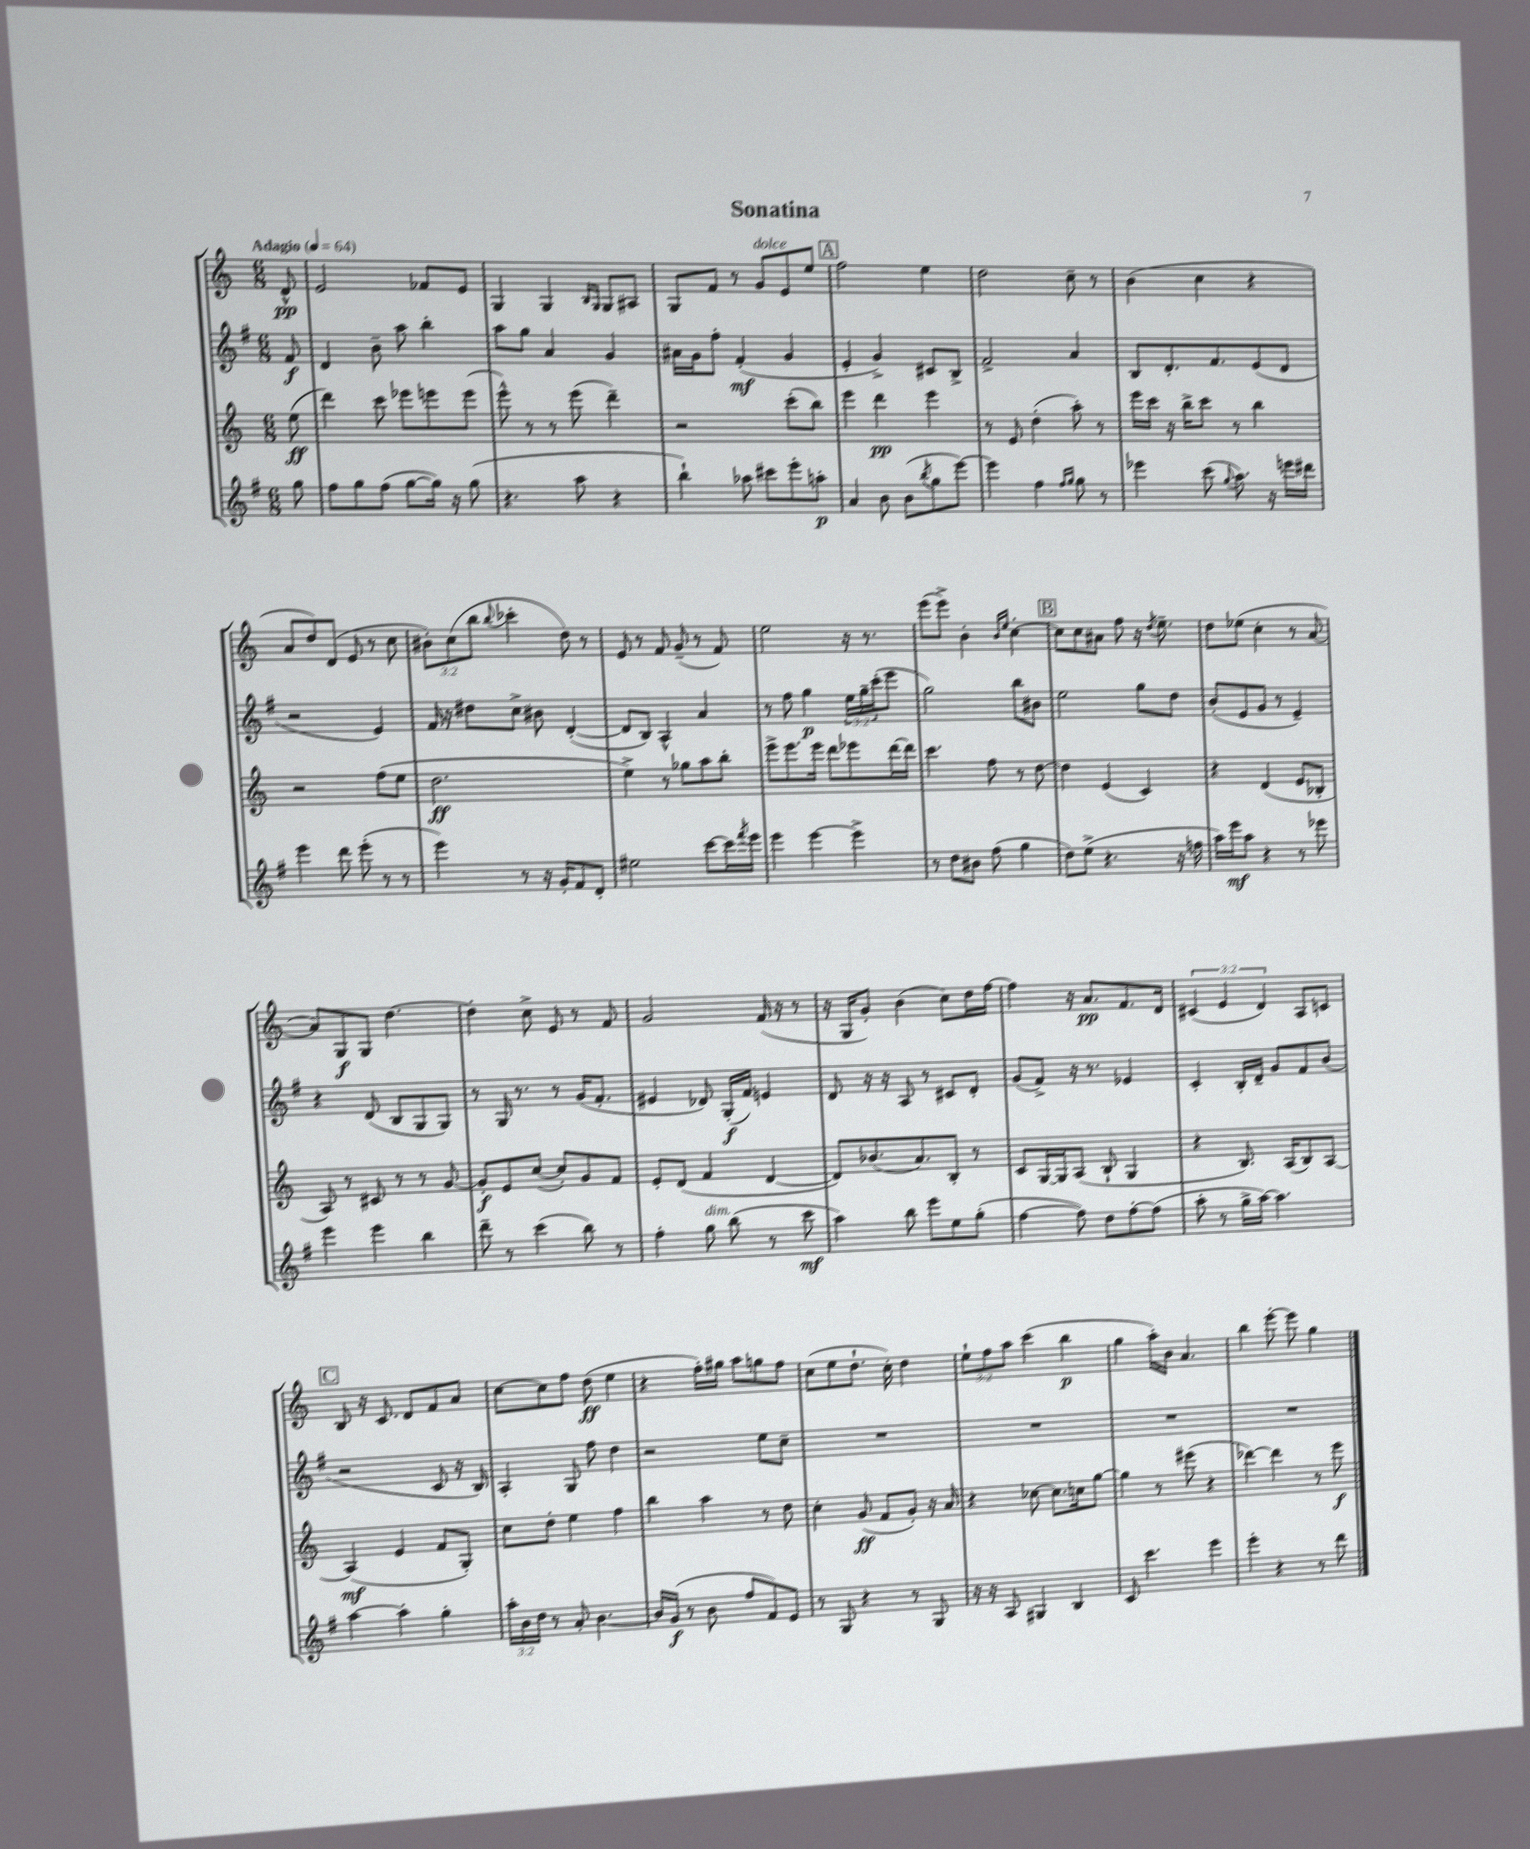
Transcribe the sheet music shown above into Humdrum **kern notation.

**kern	**dynam	**kern	**dynam	**kern	**dynam	**kern	**dynam
*part4	*part4	*part3	*part3	*part2	*part2	*part1	*part1
*staff4	*staff4	*staff3	*staff3	*staff2	*staff2	*staff1	*staff1
*clefG2	*	*clefG2	*	*clefG2	*	*clefG2	*
*k[f#]	*	*k[]	*	*k[f#]	*	*k[]	*
*M6/8	*	*M6/8	*	*M6/8	*	*M6/8	*
*MM64	*	*MM64	*	*MM64	*	*MM64	*
=	=	=	=	=	=	=	=
!	!	!	!	!	!	!LO:TX:a:B:t=Adagio	!
8gg\	.	(8ee\	ff	8f#/	f	8d^^/	pp
=1	=1	=1	=1	=1	=1	=1	=1
8ff#\L	.	4ddd\)	.	4d/	.	2e/	.
8gg\	.	.	.	.	.	.	.
(8ff#\J	.	8ccc\	.	8b~\	.	.	.
[8gg\L	.	8eee-X\L	.	8aa\	.	.	.
16gg\Jk])	.	8eeen\	.	4bb'\	.	8f-X/L	.
16r	.	.	.	.	.	.	.
(8gg\	.	(8eee\J	.	.	.	8e/J	.
=2	=2	=2	=2	=2	=2	=2	=2
4.r	.	8eee^^\)	.	8aa\L	.	4G/	.
.	.	8r	.	8gg\J	.	.	.
.	.	8r	.	4a/	.	4G/	.
8aa\	.	(8eee\	.	.	.	.	.
.	.	.	.	.	.	16qqB/LL	.
.	.	.	.	.	.	16qqG/JJ	.
4r	.	4ddd~\)	.	4g/	.	8G/L	.
.	.	.	.	.	.	8A#X/J	.
=3	=3	=3	=3	=3	=3	=3	=3
4bb`\)	.	2r	.	16a#X\LL	.	8G/L	.
.	.	.	.	16g\J	.	.	.
.	.	.	.	8ff#'\J	.	8f/J	.
8aa-X\	.	.	.	(4f#'/	mf	8r	.
!	!	!	!	!	!	!LO:TX:a:i:t=dolce	!
8ccc#X\L	.	.	.	.	.	8g/L	.
8eee'\	.	(8ccc'\L	.	4g/	.	8e/	.
8aan'\J	p	8bb\J)	.	.	.	8ee/J	.
!!LO:REH:place=s1:t=A
=4	=4	=4	=4	=4	=4	=4	=4
4a/	.	4eee\	.	4e'/	.	2ff\	.
8b\	.	4ddd\	pp	4g^/)	.	.	.
(8b\L	.	.	.	.	.	.	.
8qbb/	.	.	.	.	.	.	.
8gg\	.	4eee\	.	8c#X/L	.	4ee\	.
[8eee\J)	.	.	.	8B^/J	.	.	.
=5	=5	=5	=5	=5	=5	=5	=5
4eee\]	.	8r	.	2f#^/	.	2dd\	.
.	.	8e/	.	.	.	.	.
4ff#\	.	(4dd'\	.	.	.	.	.
16qqff#/LL	.	.	.	.	.	.	.
16qqgg/JJ	.	.	.	.	.	.	.
8gg\	.	8aa'\)	.	4a/	.	8cc~\	.
8r	.	8r	.	.	.	8r	.
=6	=6	=6	=6	=6	=6	=6	=6
4eee-X\	.	16eee\LL	.	8B/L	.	(4b\	.
.	.	16ccc\JJ	.	.	.	.	.
.	.	16r	.	8.d'/	.	.	.
.	.	16bb^\KL	.	.	.	.	.
(8ccc\	.	8ccc\J	.	.	.	4cc\	.
.	.	.	.	8.f#/	.	.	.
8qqgg/	.	.	.	.	.	.	.
8.aa\)	.	8r	.	.	.	.	.
.	.	4bb\	.	(8e/	.	4r	.
16r	.	.	.	.	.	.	.
16eeen\LL	.	.	.	8d/J	.	.	.
16ddd#X\JJ	.	.	.	.	.	.	.
!!LO:LB:g=z
=7	=7	=7	=7	=7	=7	=7	=7
4eee\	.	2r	.	2r	.	8a/L	.
.	.	.	.	.	.	8dd/)	.
8ddd\	.	.	.	.	.	(8d/J	.
(8eee'\	.	.	.	.	.	8e/	.
8r	.	(8ff\L	.	4e/)	.	8r	.
8r	.	8ee\J	.	.	.	8cc\	.
=8	=8	=8	=8	=8	=8	=8	=8
4eee\)	.	2.dd\	ff	16f#/	.	12b#X'\L)	.
.	.	.	.	16r	.	.	.
.	.	.	.	.	.	(12cc\	.
.	.	.	.	8dd#X\L	.	.	.
.	.	.	.	.	.	12bb\J	.
.	.	.	.	.	.	8qqbb/	.
8r	.	.	.	8cc^\J	.	4ccc-X'\	.
16r	.	.	.	8b#X\	.	.	.
16g'/KL	.	.	.	.	.	.	.
8f#/	.	.	.	([4d'/	.	8dd\)	.
8d'/J	.	.	.	.	.	8r	.
=9	=9	=9	=9	=9	=9	=9	=9
2ee#X\	.	4ee^\)	.	8d/L]	.	8e/	.
.	.	.	.	8B/J)	.	8r	.
.	.	8r	.	4A^^/	.	8f/	.
.	.	8gg-X\L	.	.	.	(8g~/	.
[8ccc\L	.	8aa\	.	4a/	.	8r	.
16ccc\L]	.	8bb'\J	.	.	.	8f/)	.
8qfff#/	.	.	.	.	.	.	.
16eee\JJ	.	.	.	.	.	.	.
=10	=10	=10	=10	=10	=10	=10	=10
4eee\	.	8eee^\L	.	8r	.	2ee\	.
.	.	8.eee\	.	8ff#\	.	.	.
[4eee\	.	.	.	4gg\	p	.	.
.	.	16eee\Jk	.	.	.	.	.
.	.	8ddd\L	.	.	.	.	.
4eee^\]	.	8eee-X\	.	24ee\LL	.	16r	.
.	.	.	.	24gg~\	.	.	.
.	.	.	.	.	.	8.r	.
.	.	.	.	(24ccc'\J	.	.	.
.	.	[16ddd\L	.	8eee\J	.	.	.
.	.	16ddd\JJ]	.	.	.	.	.
=11	=11	=11	=11	=11	=11	=11	=11
8r	.	4.ccc\	.	2gg\)	.	(8eee\L	.
8dd\L	.	.	.	.	.	8eee^\J)	.
8b#X\J	.	.	.	.	.	4b'\	.
(8ff#\	.	8ff\	.	.	.	.	.
.	.	.	.	.	.	16qqb/LL	.
.	.	.	.	.	.	16qqee/JJ	.
4gg\	.	8r	.	8bb\L	.	[4cc'\	.
.	.	[8dd\	.	8b#X\J	.	.	.
!!LO:REH:place=s1:t=B
=12	=12	=12	=12	=12	=12	=12	=12
8dd\L)	.	4dd\]	.	2ee\	.	8cc\L]	.
(8ee^\J	.	.	.	.	.	8cc\	.
4.r	.	(4e/	.	.	.	8a#X\J	.
.	.	.	.	.	.	8ff\	.
.	.	4c/)	.	8gg\L	.	16r	.
.	.	.	.	.	.	8qdd/	.
.	.	.	.	.	.	8.ee~\	.
16r	.	.	.	8dd\J	.	.	.
16ffn\	.	.	.	.	.	.	.
=13	=13	=13	=13	=13	=13	=13	=13
16aa\LL)	.	4r	.	(8b'/L	.	8dd\L	.
16eee\J	mf	.	.	.	.	.	.
8aa\J	.	.	.	8e/	.	(8ee-X\J	.
4r	.	(4d/	.	8g/J	.	4cc'\	.
.	.	.	.	8r	.	.	.
8r	.	8e/L	.	4e~/)	.	8r	.
8eee-X\	.	8B-X'/J	.	.	.	[8a/	.
!!LO:LB:g=z
=14	=14	=14	=14	=14	=14	=14	=14
4eee\	.	8A/)	.	4r	.	8a/L])	.
.	.	8r	.	.	.	8G/	f
4eee\	.	8c#X/	.	(8d/	.	8G/J	.
.	.	8r	.	8B/L	.	[4.dd\	.
4bb\	.	8r	.	8G/	.	.	.
.	.	[8g/	.	8G/J)	.	.	.
=15	=15	=15	=15	=15	=15	=15	=15
8ddd~\	.	8g'/L]	f	8r	.	4dd'\]	.
8r	.	8e/	.	16G/	.	.	.
.	.	.	.	8.r	.	.	.
(4ccc\	.	([8cc/J	.	.	.	8cc^\	.
.	.	8cc'/L])	.	8r	.	8e/	.
8bb\)	.	8g/	.	(16g/KL	.	8r	.
.	.	.	.	8.f#'/J	.	.	.
8r	.	8f/J	.	.	.	8f/	.
=16	=16	=16	=16	=16	=16	=16	=16
4ff#'\	.	8e'/L	.	4e#X/	.	2g/	.
.	.	(8d/J	.	.	.	.	.
!LO:TX:a:i:t=dim.	!	!	!	!	!	!	!
8gg\	.	4f/	.	8d-X/)	.	.	.
(8bb\	.	.	.	(16G'/LL	f	.	.
.	.	.	.	16f#/JJ)	.	.	.
8r	.	[4d/	.	4en/	.	(16f/	.
.	.	.	.	.	.	16r	.
8ccc\	mf	.	.	.	.	8r	.
=17	=17	=17	=17	=17	=17	=17	=17
4aa\)	.	8d/L])	.	8d/	.	16r	.
.	.	.	.	.	.	16G/KL	.
.	.	(8.b-X/	.	16r	.	8g'/J)	.
.	.	.	.	16r	.	.	.
8bb\	.	.	.	8A/	.	(4b\	.
.	.	8.a/)	.	.	.	.	.
8eee\L	.	.	.	8r	.	.	.
8ee\	.	8B'/J	.	8c#X/L	.	8cc\L)	.
(8gg'\J	.	8r	.	8d'/J	.	16dd\L	.
.	.	.	.	.	.	[16ff\JJ	.
=18	=18	=18	=18	=18	=18	=18	=18
[4ff#\	.	8c/L	.	(8g/L	.	4ff\]	.
.	.	[16G/L	.	8f#^/J)	.	.	.
.	.	16G/J]	.	.	.	.	.
8ff#\])	.	(8A/J	.	16r	.	16r	.
.	.	.	.	8.r	.	8.a/L	pp
8dd\L	.	8B`/	.	.	.	.	.
[8ff#'\	.	4G/	.	4e-X/	.	8.f/	.
(8ff#\J]	.	.	.	.	.	.	.
.	.	.	.	.	.	16d/Jk	.
=19	=19	=19	=19	=19	=19	=19	=19
8aa'\	.	4r	.	4c'/	.	(6c#X/	.
8r	.	.	.	.	.	.	.
.	.	.	.	.	.	6e/	.
16gg^\LL	.	8.B/)	.	16B'/LL	.	.	.
[16aa\JJ)	.	.	.	16d~/JJ	.	.	.
.	.	.	.	.	.	6d/)	.
4.aa\]	.	.	.	8g/L	.	.	.
.	.	(16A/KL	.	.	.	.	.
.	.	8B/)	.	8f#/	.	8A/L	.
.	.	[8A/J	.	(8b/J	.	8cn/J	.
!!LO:LB:g=z
!!LO:REH:place=s1:t=C
=20	=20	=20	=20	=20	=20	=20	=20
[4aa\	.	(4A/]	mf	2r	.	8B/	.
.	.	.	.	.	.	16r	.
.	.	.	.	.	.	8.c/	.
4aa'\]	.	4e/	.	.	.	.	.
.	.	.	.	.	.	8d/L	.
4gg'\	.	8f/L	.	8c/	.	8f/	.
.	.	8G'/J)	.	16r	.	8a/J	.
.	.	.	.	16B/)	.	.	.
=21	=21	=21	=21	=21	=21	=21	=21
24aa'\LL	.	8cc\L	.	4A'/	.	[8cc\L	.
24b\	.	.	.	.	.	.	.
24dd\JJ	.	.	.	.	.	.	.
8r	.	8dd'\J	.	.	.	8cc\]	.
8a'/	.	4ee\	.	8G/	.	8ff\J	.
[4.b\	.	.	.	8ff#\	.	(8dd\	ff
.	.	4ff\	.	4dd\	.	4ee\	.
=22	=22	=22	=22	=22	=22	=22	=22
16b/LL]	.	4bb\	.	2r	.	4r	.
(16g/JJ	f	.	.	.	.	.	.
8r	.	.	.	.	.	.	.
8b\	.	4aa\	.	.	.	16ff'\LL)	.
.	.	.	.	.	.	16gg#X\JJ	.
8ff#/L	.	.	.	.	.	8aa\L	.
8f#/)	.	8r	.	8ee\L	.	8ggn\	.
8e/J	.	8dd\	.	8cc~\J	.	8ff\J	.
=23	=23	=23	=23	=23	=23	=23	=23
8r	.	4cc'\	.	2.r	.	(8cc\L	.
8G/	.	.	.	.	.	8ee\	.
4r	.	(8g/	ff	.	.	8.dd`\J	.
.	.	8f/L	.	.	.	.	.
.	.	.	.	.	.	16cc'\)	.
8r	.	8g'/J)	.	.	.	4dd\	.
8G/	.	16r	.	.	.	.	.
.	.	16a/	.	.	.	.	.
=24	=24	=24	=24	=24	=24	=24	=24
16r	.	4r	.	2.r	.	12ee`\L	.
16r	.	.	.	.	.	.	.
.	.	.	.	.	.	12ff\	.
8A/	.	.	.	.	.	.	.
.	.	.	.	.	.	12aa\J	.
4G#X/	.	[8cc-X\	.	.	.	(4ccc\	.
.	.	8.cc-\L]	.	.	.	.	.
4B/	.	.	.	.	.	4bb\	p
.	.	16ccn\k	.	.	.	.	.
.	.	[8gg\J	.	.	.	.	.
=25	=25	=25	=25	=25	=25	=25	=25
8c/	.	4gg\]	.	2.r	.	4gg\	.
4.ccc\	.	.	.	.	.	.	.
.	.	8r	.	.	.	16aa'\LL)	.
.	.	.	.	.	.	16b\JJ	.
.	.	(8eee#X\	.	.	.	4.a/	.
4eee\	.	4r	.	.	.	.	.
=26	=26	=26	=26	=26	=26	=26	=26
4eee'\	.	[4ddd-X\)	.	2.r	.	4bb\	.
4r	.	4ddd-\]	.	.	.	[8eee'\	.
.	.	.	.	.	.	8eee\]	.
8r	.	8r	.	.	.	4gg\	.
8ddd\	.	8eee\	f	.	.	.	.
==	==	==	==	==	==	==	==
*-	*-	*-	*-	*-	*-	*-	*-
